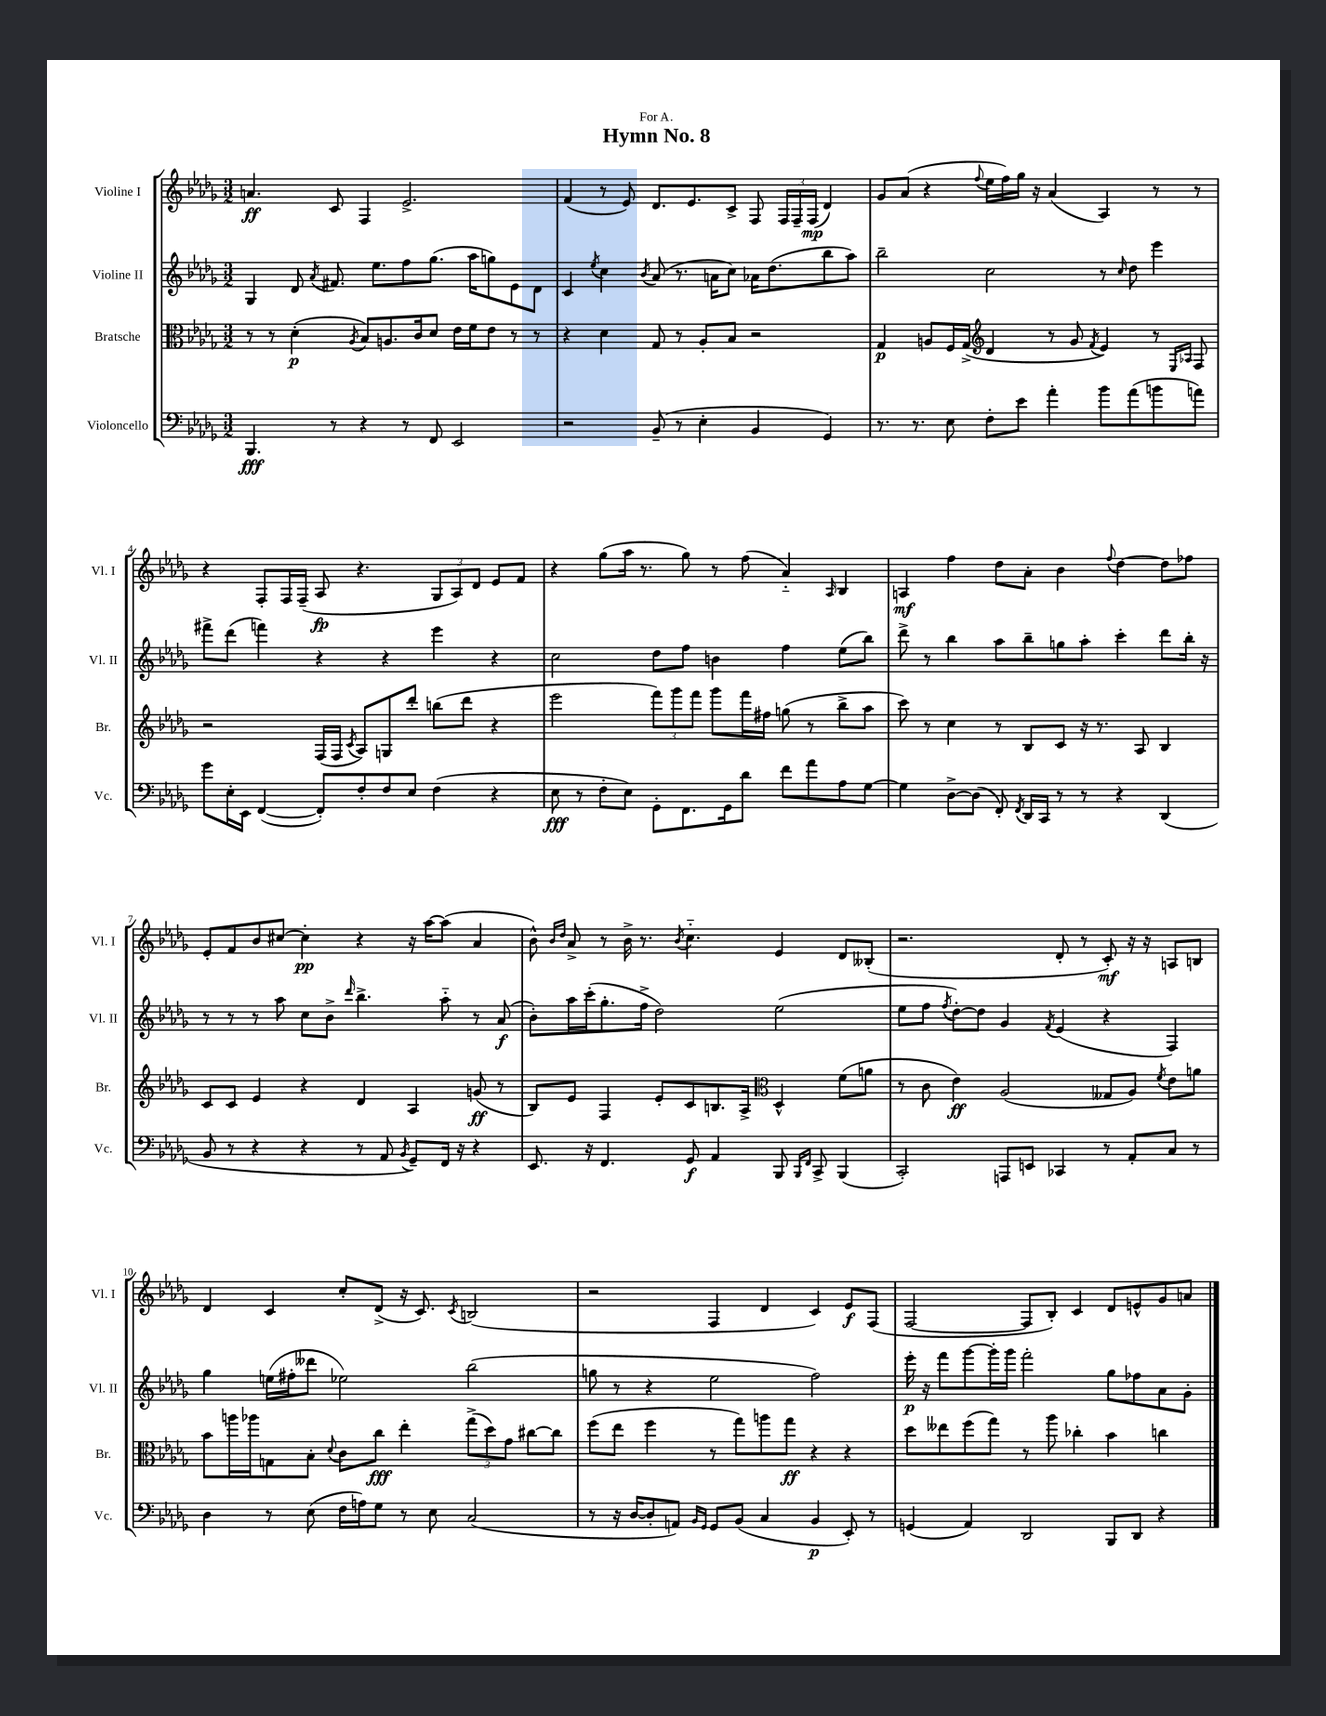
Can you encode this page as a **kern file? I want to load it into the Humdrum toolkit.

**kern	**kern	**kern	**kern
*staff4	*staff3	*staff2	*staff1
*clefF4	*clefC3	*clefG2	*clefG2
*k[b-e-a-d-g-]	*k[b-e-a-d-g-]	*k[b-e-a-d-g-]	*k[b-e-a-d-g-]
*M3/2	*M3/2	*M3/2	*M3/2
4.BBB-	8r	4G-	4.a
.	8r	.	.
.	(4d-'	8d-	.
.	.	8qa-	.
8r	.	8.f#	8c
.	8qA-	.	.
4r	8B-)	.	4F
.	.	8.ee-	.
.	8.A	.	.
8r	.	8ff	2.e-^
.	16c	.	.
8FF	8d-	(8.gg-	.
2EE-	16e-	.	.
.	16f	16aa-	.
.	8e-	8gg)	.
.	8r	8e-	.
.	8r	8d-	.
=	=	=	=
2r	4r	4c	(4f
.	.	8qee-	.
.	4d-	4cc	8r
.	.	.	8e-)
.	.	8qb-	.
(8BB-~	8G-	(8a-	8.d-
8r	8r	8.r	.
.	.	.	8.e-
4E-'	8A-'	.	.
.	.	16a	.
.	8B-	8cc)	8c^
4BB-	2r	16a-	8F
.	.	(8.dd-	.
.	.	.	24F
.	.	.	24F~
.	.	.	(24F
4GG-)	.	8bb-	4d-)
.	.	8aa-)	.
=	=	=	=
8.r	4G-	2bb-~	8g-
.	.	.	(8a-
8.r	.	.	.
.	8A	.	4r
8E-	16F	.	.
.	(16G-^	.	.
*	*clefG2	*	*
.	.	.	8qqff
8F'	4d-	2cc	16ee-
.	.	.	16ff)
8e-	.	.	16gg-
.	.	.	16r
4a-'	8r	.	(4a-
.	8g-	.	.
.	8qf	.	.
8b-	4e-)	8r	4A-)
.	.	16qqcc	.
(8a-	.	8dd-	.
8b	8r	4eee-	8r
.	16qqE-	.	.
.	16qqA-	.	.
8a)	8F	.	8r
=	=	=	=
8g-	2r	8fff#^	4r
16E-'	.	(8ddd-	.
16EE-	.	.	.
([4FF	.	4fff)	8F'
.	.	.	16F
.	.	.	(16F~
8FF'])	(16F	4r	8A-
.	16F	.	.
.	8qc	.	.
8F'	8A-)	.	4.r
8F	8G	4r	.
8E-	8ddd-'	.	.
(4F	(8bb	4eee-	12G-
.	.	.	12A-)
.	8ddd-	.	.
.	.	.	12d-
4r	4r	4r	8e-
.	.	.	8f
=	=	=	=
8E-	2eee-	2cc	4r
8r	.	.	.
8F'	.	.	(8gg-
8E-)	.	.	16aa-
.	.	.	8.r
8GG-'	12fff)	8dd-	.
.	12ggg-	.	.
8.FF	.	8ff	8gg-)
.	12fff	.	.
.	8ggg-	4b	8r
16GG-	.	.	.
8d-	16fff	.	(8ff
.	16ff#	.	.
8f	(8gg	4ff	4a-'~)
8a-	8r	.	.
.	.	.	16qqA-
8A-	8bb-^	(8ee-	4B-
[8G-	8aa-	8bb-)	.
=	=	=	=
4G-]	8ccc)	8ddd-^	4A
.	8r	8r	.
[8D-^	4cc	4bb-	4ff
(8D-]	.	.	.
8FF')	8r	8aa-	8dd-
8qFF	.	.	.
16DD-	8B-	8bb-~	8a-'
16CC	.	.	.
8r	8c	8gg	4b-
8r	16r	8aa-'	.
.	8.r	.	.
.	.	.	8qqff
4r	.	4ccc'	[4dd-
.	8A-	.	.
(4DD-	4B-	8ddd-	8dd-]
.	.	16bb-'	8ff-
.	.	16r	.
=	=	=	=
8BB-	8c	8r	8e-'
8r	8c	8r	8f
4r	4e-	8r	8b-
.	.	8aa-	[8cc#
4r	4r	8cc	4cc#']
.	.	8b-^	.
.	.	16qqddd-	.
8r	4d-	4.bb-^	4r
8AA-	.	.	.
8qBB-	.	.	.
8GG-~)	4A-	.	16r
.	.	.	[16aa-
16FF	.	8aa-'~	(8aa-]
16r	.	.	.
4r	(8g	8r	4a-
.	8r	(8a-	.
=	=	=	=
8.EE-	8B-)	8b-')	8b-^^)
.	.	.	16qqb-
.	.	.	16qqdd-
.	8e-	16aa-	8a-^
16r	.	(16ccc'	.
4.FF	4F	8.gg-'	8r
.	.	.	16b-^
.	.	16ff^	8.r
.	8e-'	2dd-)	.
.	.	.	8qb-
8GG-	8c	.	4.cc'~
4AA-	8.B	.	.
.	16A-^	.	.
*	*clefC3	*	*
8BBB-	4D-^^	(2ee-	4e-
16qqBBB-	.	.	.
16qqFF	.	.	.
8CC^	.	.	.
(4BBB-	(8f	.	8d-
.	8a	.	(8B--'
=	=	=	=
2CC')	8r	8ee-	2.r
.	8c	8ff	.
.	.	8qff	.
.	4e-)	[8dd-')	.
.	.	8dd-]	.
8AAA	(2A-	4g-	.
8EE	.	.	.
.	.	8qf	.
4CC-	.	(4e-	8d-'
.	.	.	8r
8r	8G--	4r	8c')
8AA-'	8A-)	.	16r
.	.	.	16r
.	8qf	.	.
8C	8e-	4F)	8A
8r	8a	.	8B
=	=	=	=
4D-	8b-	4gg-	4d-
.	16aa	.	.
.	16aa-	.	.
8r	8G	(16ee	4c
.	.	16ff#'	.
(8E-	8B-'	8ddd--	.
.	8qqd-	.	.
16F	8c	2ee-)	8cc'
16A)	.	.	.
8G-	8cc	.	(8d-^
8r	4ee-'	.	16r
.	.	.	8.c)
8E-	.	.	.
.	.	.	8qc
(2C	(12gg-^	(2bb-	(2B
.	12dd-)	.	.
.	12g-	.	.
.	[8cc#	.	.
.	8cc#]	.	.
=	=	=	=
8r	(8ff	8gg	2r
16r	8ee-	8r	.
[16D-	.	.	.
8D-']	4ff	4r	.
8AA)	.	.	.
16qqBB-	.	.	.
16qqGG-	.	.	.
8GG-	8r	2ee-	4F
(8BB-	8gg-)	.	.
4C	8aa	.	4d-
.	8gg-	.	.
4BB-	4r	2ff)	4c)
8EE-')	4r	.	8e-
8r	.	.	(8F
=	=	=	=
(4GG	8dd-	16eee-'	[2F
.	.	16r	.
.	8ee--	8fff	.
4AA-)	(8ff	[8ggg-	.
.	8gg-)	16ggg-']	.
.	.	16ggg-	.
2DD-	8r	2fff'	8F]
.	8aa-	.	8B-')
.	4cc-'	.	4c
8BBB-	4b-	8gg-	8d-
8DD-	.	8ff-	8e^^
4r	4cc	8a-	8g-
.	.	8g-'	8a
==	==	==	==
*-	*-	*-	*-
